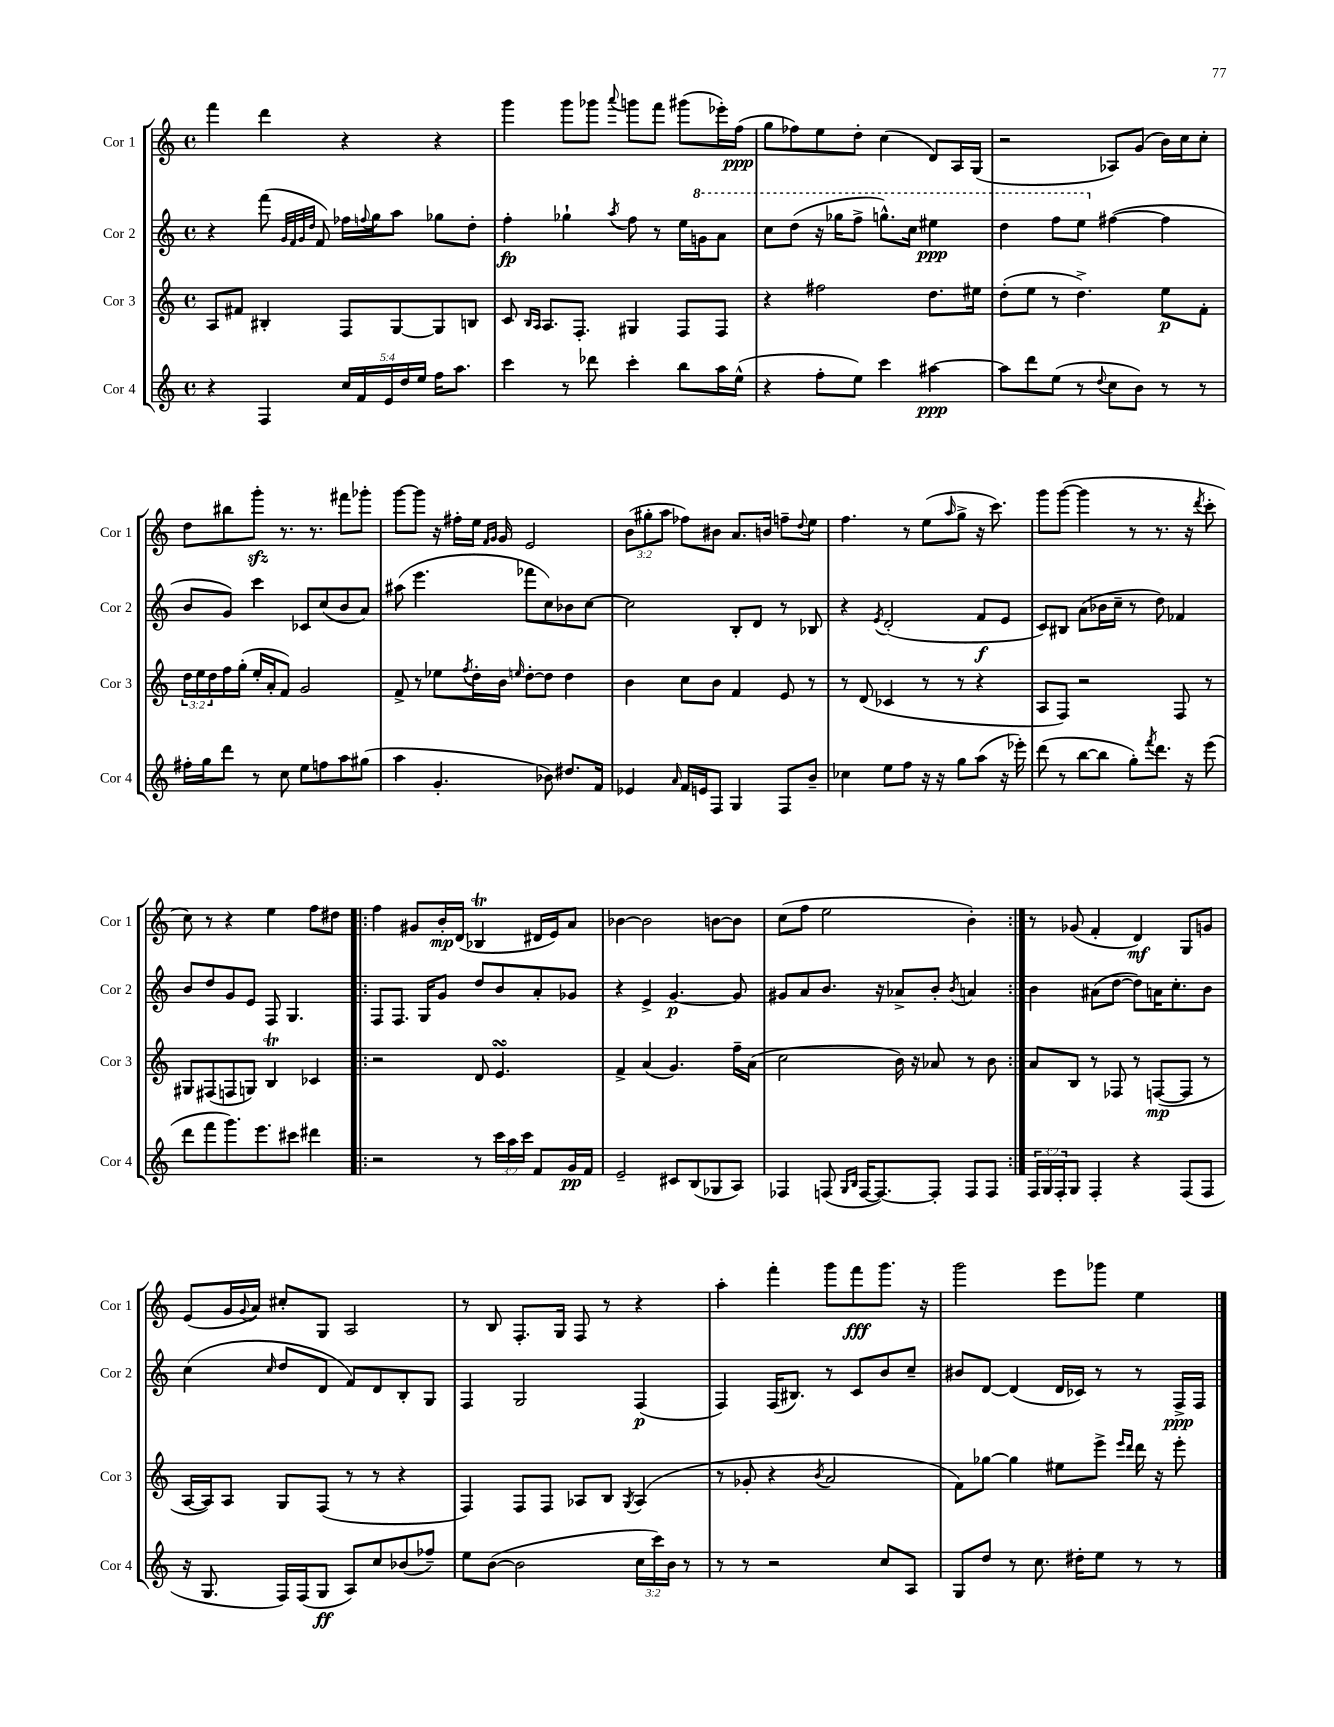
<<
\new StaffGroup <<
\new Staff = "s0" \with { instrumentName = "Cor 1" shortInstrumentName = "Cor 1" } {
    \clef treble \key c \major \defaultTimeSignature \time 4/4 \override Staff.TupletNumber.text = #tuplet-number::calc-fraction-text
    f'''4 d'''4 r4 r4 |
    g'''4 g'''8 ges'''8 \appoggiatura { a'''8 } g'''8 f'''8 gis'''8( ees'''16-.) f''16\ppp( |
    g''8 fes''8) e''8 d''8-. c''4( d'8) a16 g16( |
    r2 aes8) g'8( b'16) c''16 c''8-. |
    d''8 bis''8 g'''8-.\sfz r8. r8. fis'''8 ges'''8-. |
    g'''8~ g'''8 r16 fis''16-. e''16 \grace { f'16 g'16 } g'16 e'2 |
    \tuplet 3/2 { b'8( gis''8-. a''8 } fes''8) bis'8 a'8. b'16 f''8-- \appoggiatura { d''8 } e''8 |
    f''4. r8 e''8( \grace { a''16 } g''8-> r16 c'''8.) |
    g'''8 g'''8~( g'''4 r8 r8. r16 \acciaccatura { d'''8 } c'''8-. |
    c''8) r8 r4 e''4 f''8 dis''8 |
    \repeat volta 2 { f''4 gis'8 b'16-.\mp d'16( bes4\trill dis'16 e'16) a'8 |
    bes'4~ bes'2 b'8~ b'8 |
    c''8( f''8 e''2 b'4-.) | }
    r8 ges'8( f'4-. d'4\mf) g8 g'8 |
    e'8( g'16 \appoggiatura { g'8 } a'16) cis''8-. g8 a2 |
    r8 b8 f8.-. g16 f8 r8 r4 |
    a''4-. f'''4-. g'''8 f'''8\fff g'''8. r16 |
    g'''2 e'''8 ges'''8 e''4 \bar "|." |
}
\new Staff = "s1" \with { instrumentName = "Cor 2" shortInstrumentName = "Cor 2" } {
    \clef treble \key c \major \defaultTimeSignature \time 4/4
    r4 f'''8( \grace { g'32 f'32 g'32 d''32 } f'8) fes''16 \appoggiatura { f''8 } g''16 a''8 ges''8 d''8-. |
    f''4-.\fp ges''4-! \acciaccatura { a''8 } f''8 r8 e''16 \ottava #1 g''16 a''8 |
    c'''8 d'''8( r16 ges'''16 f'''8-> g'''8.-^) c'''16 eis'''4\ppp |
    d'''4 f'''8 e'''8 \ottava #0 fis''4~( fis''4 |
    b'8 g'8) c'''4 ces'8 c''8( b'8 a'8) |
    ais''8( e'''4. fes'''8 c''8) bes'8 c''8~ |
    c''2 b8-. d'8 r8 bes8 |
    r4 \acciaccatura { e'8 } d'2-.( f'8\f e'8 |
    c'8) bis8 a'8( bes'16 c''16-- r8 d''8) fes'4 |
    b'8 d''8 g'8 e'8 f8 g4. |
    \repeat volta 2 { f8 f8. g16 g'8 d''8 b'8 a'8-. ges'8 |
    r4 e'4-> g'4.~\p g'8 |
    gis'8 a'8 b'8. r16 aes'8-> b'8-. \acciaccatura { b'8 } a'4 | }
    b'4 ais'8( d''8~ d''8) a'16 c''8.-. b'8 |
    c''4( \grace { c''16 } d''8 d'8 f'8) d'8 b8-. g8 |
    f4 g2 f4\p( |
    f4) f16( bis8.) r8 c'8 b'8 c''8-- |
    bis'8 d'8~ d'4( d'16 ces'16) r8 r8 f16->\ppp f16 \bar "|." |
}
\new Staff = "s2" \with { instrumentName = "Cor 3" shortInstrumentName = "Cor 3" } {
    \clef treble \key c \major \defaultTimeSignature \time 4/4 \override Staff.TupletNumber.text = #tuplet-number::calc-fraction-text
    a8 fis'8 bis4-. f8 g8~ g8 b8 |
    c'8 \grace { b16 a16 } a8. f8.-. gis4 f8 f8 |
    r4 fis''2 d''8. eis''16 |
    d''8-.( e''8 r8 d''4.->) e''8\p f'8-. |
    \tuplet 3/2 { d''16 e''16 d''16 } f''16 g''16-.( e''16-. a'16-. f'8) g'2 |
    f'8-> r8 ees''8 \acciaccatura { f''8 } d''16-. b'16 \grace { e''16 } d''8~-. d''8 d''4 |
    b'4 c''8 b'8 f'4 e'8 r8 |
    r8 d'8( ces'4 r8 r8 r4 |
    a8 f8) r2 f8 r8 |
    gis8 fis8( f8 g8) b4\trill ces'4 |
    \repeat volta 2 { r2 d'8 e'4.\turn |
    f'4-> a'4( g'4.) f''16-- a'16( |
    c''2 b'16) r16 aes'8 r8 b'8 | }
    a'8 b8 r8 fes8 r8 f8~\mp( f8 r8 |
    a16~ a16) a8 g8 f8( r8 r8 r4 |
    f4) f8 f8 aes8 b8 \acciaccatura { g8 } aes4( |
    r8 ges'8-. r4 \acciaccatura { b'8 } a'2 |
    f'8) ges''8~ ges''4 eis''8 e'''8-> \grace { e'''16 d'''16 } d'''16 r16 e'''8-. \bar "|." |
}
\new Staff = "s3" \with { instrumentName = "Cor 4" shortInstrumentName = "Cor 4" } {
    \clef treble \key c \major \defaultTimeSignature \time 4/4 \override Staff.TupletNumber.text = #tuplet-number::calc-fraction-text
    r4 f4 \tuplet 5/4 { c''16 f'16 e'16 d''16 e''16 } f''16 a''8. |
    c'''4 r8 des'''8 c'''4-. b''8 a''16 e''16-^( |
    r4 f''8-. e''8) c'''4 ais''4~\ppp |
    ais''8 d'''8 e''8( r8 \appoggiatura { d''8 } c''8 b'8) r8 r8 |
    fis''16-. g''16 d'''8 r8 c''8 e''8 f''8 a''8 gis''8( |
    a''4 g'4.-. bes'8) dis''8. f'16 |
    ees'4 \grace { a'16 } f'16 e'16 f8 g4 f8 b'8-- |
    ces''4 e''8 f''8 r16 r16 g''8 a''8( r16 ees'''16-.) |
    d'''8( r8 b''8~ b''8 g''8-.) \acciaccatura { f'''8 } d'''8. r16 e'''8( |
    d'''8 f'''8 g'''8.) e'''8. cis'''8 dis'''4 |
    \repeat volta 2 { r2 r8 \tuplet 3/2 { c'''16 a''16 c'''16 } f'8 g'16\pp f'16 |
    e'2-- cis'8 b8( ges8 a8) |
    fes4 f8( \grace { g16 b16 } f16~ f8.~) f8-. f8 f8 | }
    \tuplet 3/2 { f16 g16 f16-. } g8 f4-. r4 f8( f8 |
    r16 g8. f16) f16( g8\ff a8) c''8 bes'8( fes''8--) |
    e''8 b'8~( b'2 \tuplet 3/2 { c''16 c'''16) b'16 } r8 |
    r8 r8 r2 c''8 a8 |
    g8 d''8 r8 c''8. dis''16-. e''8 r8 r8 \bar "|." |
}
>>
>>
\layout { \context { \Score \remove "Bar_number_engraver" } }
